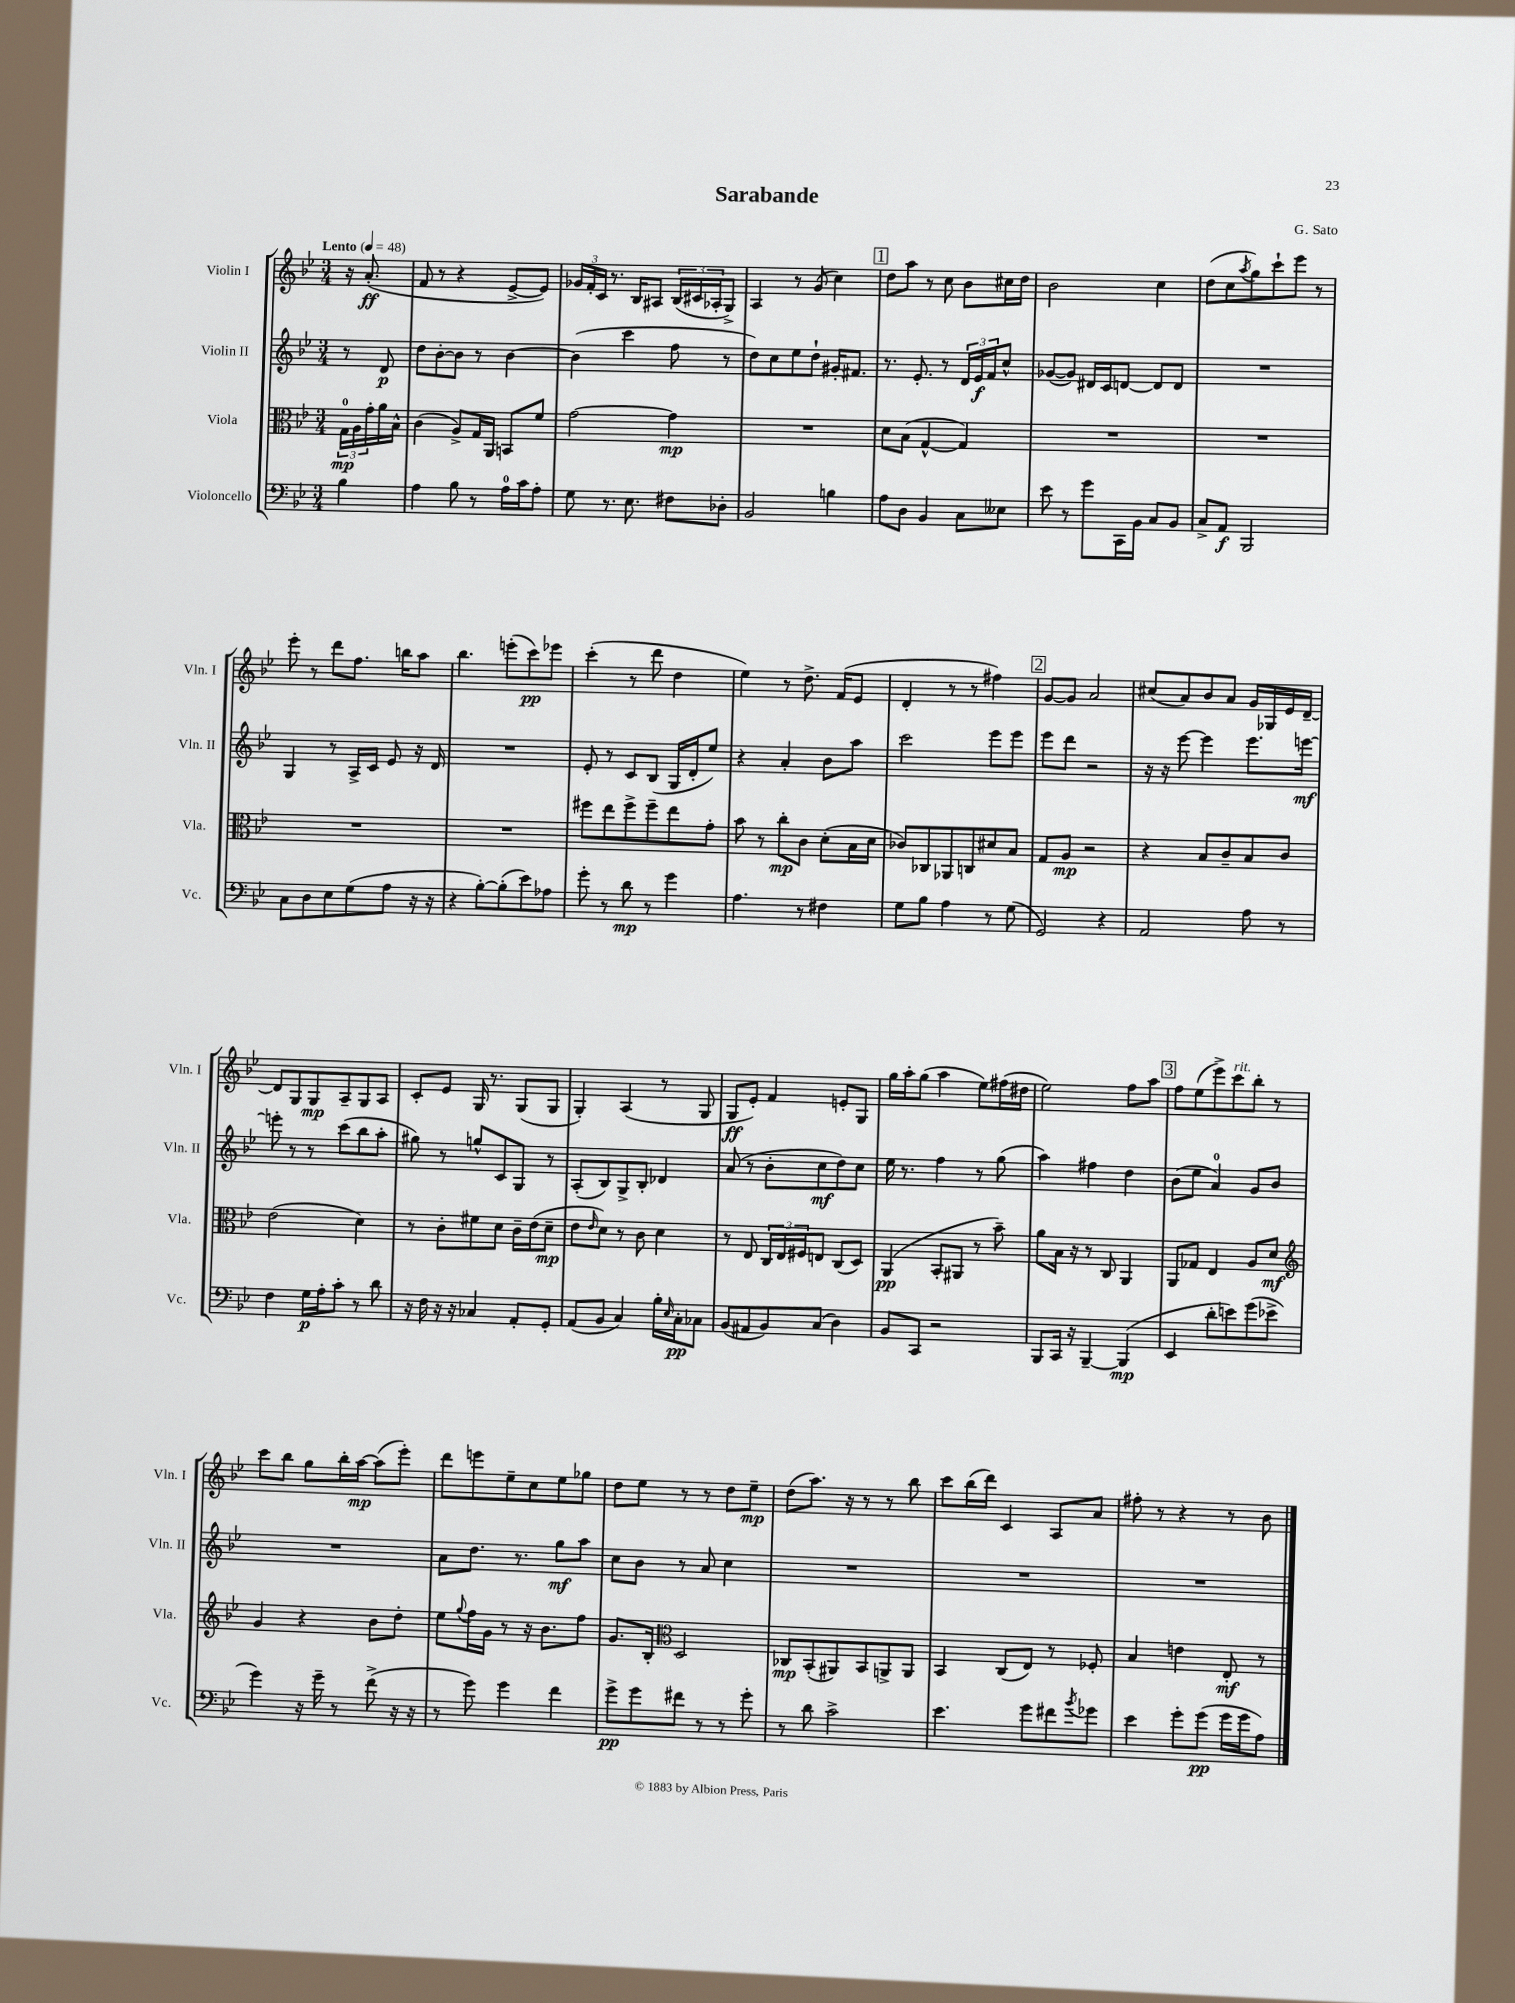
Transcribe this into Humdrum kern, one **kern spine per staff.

**kern	**kern	**kern	**kern
*staff4	*staff3	*staff2	*staff1
*clefF4	*clefC3	*clefG2	*clefG2
*k[b-e-]	*k[b-e-]	*k[b-e-]	*k[b-e-]
*M3/4	*M3/4	*M3/4	*M3/4
*MM48	*MM48	*MM48	*MM48
4B-	24G	8r	16r
.	24A	.	.
.	.	.	(8.a'
.	24g'	.	.
.	16a	8d	.
.	16B-^^	.	.
=	=	=	=
4A	(4c	8dd	8f
.	.	[8b-'	8r
8B-	8A^)	8b-]	4r
8r	16G	8r	.
.	16AA	.	.
16A	8BB	[4b-	[8e-^
16c	.	.	.
8A'	8f	.	8e-])
=	=	=	=
8G	[2g	(4b-]	24g-
.	.	.	24f'
.	.	.	24c
8.r	.	.	8.r
.	.	4ccc	.
8.E-	.	.	16B-
.	.	.	8A#
8F#	4g]	8ff	(24B-
.	.	.	24c#
.	.	.	24A-'
8D-'	.	8r	8G^)
=	=	=	=
2BB-	2.r	8dd)	4A
.	.	8cc	.
.	.	8ee-	8r
.	.	8dd`	(8g
4B	.	16g#'	4cc)
.	.	8.f#	.
=	=	=	=
8A	8d	8.r	8dd
8D	(8B-	.	8aa
.	.	8.e-'	.
4BB-	[4G^^	.	8r
.	.	8r	8cc
8C	4G])	24d	8b-
.	.	24e-	.
.	.	24f	.
8E--	.	8cc^^	16cc#
.	.	.	16dd
=	=	=	=
8e-	2.r	([8g-	2b-
8r	.	8g-])	.
8g	.	16d#	.
.	.	16c	.
16CC	.	[8d	.
16BB-	.	.	.
8C	.	8d]	4cc
8BB-	.	8d	.
=	=	=	=
8C^	2.r	2.r	(8dd
8AA	.	.	8cc
.	.	.	8qaa
2BBB-	.	.	8gg)
.	.	.	8ccc`
.	.	.	8eee-
.	.	.	8r
=	=	=	=
8C	2.r	4G	8eee-'
8D	.	.	8r
8E-	.	8r	8ddd
(8G	.	16A^	8.ff
.	.	16c	.
8A	.	8e-	.
.	.	.	16bb
16r	.	16r	8aa
16r	.	16d	.
=	=	=	=
4r	2.r	2.r	4.bb-
[8B-')	.	.	.
(8B-']	.	.	(8eee'
8e-)	.	.	8ccc)
8A-	.	.	8eee-
=	=	=	=
8g'	8ff#	8e-'	(4ccc'
8r	8ee-	8r	.
8d	8ff#^	8c	8r
8r	8ff#~	(8B-	8ddd
4g	8ee-	16G	4dd
.	.	16d'	.
.	8g'	8ee-)	.
=	=	=	=
4.A	8b-	4r	4ee-)
.	8r	.	.
.	8cc'	4a'	8r
8r	8c	.	8.dd^
4F#	(8d'	8b-	.
.	.	.	(16f
.	16B-	8aa	8e-
.	16d	.	.
=	=	=	=
8G	8c-)	2ccc	4d'
8B-	8C-	.	.
4A	8AA-	.	8r
.	8C	.	8r
8r	8d#	8eee-	4ff#)
(8G	8B-	8eee-	.
=	=	=	=
2GG)	8G	8eee-	[8g
.	8A	8ddd	8g]
.	2r	2r	2a
4r	.	.	.
=	=	=	=
2AA	4r	16r	(8cc#
.	.	16r	.
.	.	[8eee-	8a)
.	8B-	4eee-]	8b-
.	8c~	.	8a
8A	8B-	8.eee-	16g
.	.	.	16G-
8r	8c	.	16e-
.	.	[16eee	[16d~
=	=	=	=
4F	(2e-	8eee']	8d]
.	.	8r	8G
16G	.	8r	8G
16A'	.	.	.
8c'	.	(8ccc	8A~
8r	4d)	8bb-	8G
8d	.	8aa'	8A
=	=	=	=
16r	8r	8gg#)	8c'
16F	.	.	.
16r	8c'	8r	8e-
16r	.	.	.
4C-	8f#	8gg^^	16G
.	.	.	8.r
.	8d	8c	.
8AA'	16c~	8G	(8G
.	(16e-	.	.
8GG'	8d~	8r	8G
=	=	=	=
(8AA	8e-	(8A'	4G')
.	16qqe-	.	.
8BB-	8d)	8B-)	.
4C)	8r	8G^	(4A
.	8c	8B-'	.
16B-'	4d	4d-	8r
16qqE-	.	.	.
16C'	.	.	.
8C-	.	.	8G
=	=	=	=
(8BB-	8r	(8a	8G
8AA#	8E-	8r	8e-')
8BB-)	24C	8b-'	4f
.	24E-	.	.
.	24F#	.	.
(8C	8E	8cc	.
4D)	(8C	8dd)	8e'
.	8D)	8cc	8G
=	=	=	=
8BB-	(4AA	16ee-	16gg
.	.	8.r	16aa'
8CC	.	.	(8gg
2r	8BB-'	4ff	4aa
.	8AA#	.	.
.	8r	8r	8ee-)
.	8b-~)	(8gg	(16ff#
.	.	.	16dd#
=	=	=	=
8BBB-	8a	4aa)	2ee-)
16CC	16B-	.	.
16r	16r	.	.
[4BBB-~	8r	4ff#	.
.	8C	.	.
(4BBB-]	4AA	4dd	8ff
.	.	.	8aa
=	=	=	=
4EE-	8AA	(8b-	8ff
.	8G-	8ee-	(8ee-
8d'	4E-	4a)	8eee-^)
8e)	.	.	8ccc
(8g	8A	8g	8bb-'
8e-^	8d	8b-	8r
=	=	=	=
*	*clefG2	*	*
4g)	4g	2.r	8ccc
.	.	.	8bb-
16r	4r	.	8gg
16g~	.	.	.
8r	.	.	16bb-'
.	.	.	[16aa
(8f^	8b-	.	(8aa]
16r	8dd'	.	8eee-')
16r	.	.	.
=	=	=	=
8r	8ee-	8a	8ddd
.	8qqgg	.	.
8g)	16ff	8.dd	8eee
.	16g	.	.
4g	8r	.	8ee-~
.	.	8.r	.
.	16r	.	8cc
.	8.b-	.	.
4f	.	8gg	8ee-
.	8ff	8aa	8gg-
=	=	=	=
8g^	8.g	8cc	8dd
8g	.	8b-	8ee-
.	16B-'	.	.
*	*clefC3	*	*
8f#	2D	8r	8r
8r	.	8a	8r
8r	.	4cc	8dd
8g'	.	.	8ee-~
=	=	=	=
8r	8C-	2.r	(8dd
8d	(8BB-'	.	8.aa)
2c^	8AA#)	.	.
.	.	.	16r
.	8BB-	.	8r
.	8AA^	.	8r
.	8AA	.	8bb-
=	=	=	=
4.e-	4BB-	2.r	8ccc
.	.	.	(16bb-
.	.	.	16ddd)
.	(8C	.	4c
8g	8E-)	.	.
8f#	8r	.	8A
8qb-	.	.	.
8g-	8F-'	.	8a
=	=	=	=
4e-	4B-	2.r	8ff#'
.	.	.	8r
8g'	4e	.	4r
(8g	.	.	.
16g	8E-'	.	8r
16g	.	.	.
8A)	8r	.	8b-
==	==	==	==
*-	*-	*-	*-
